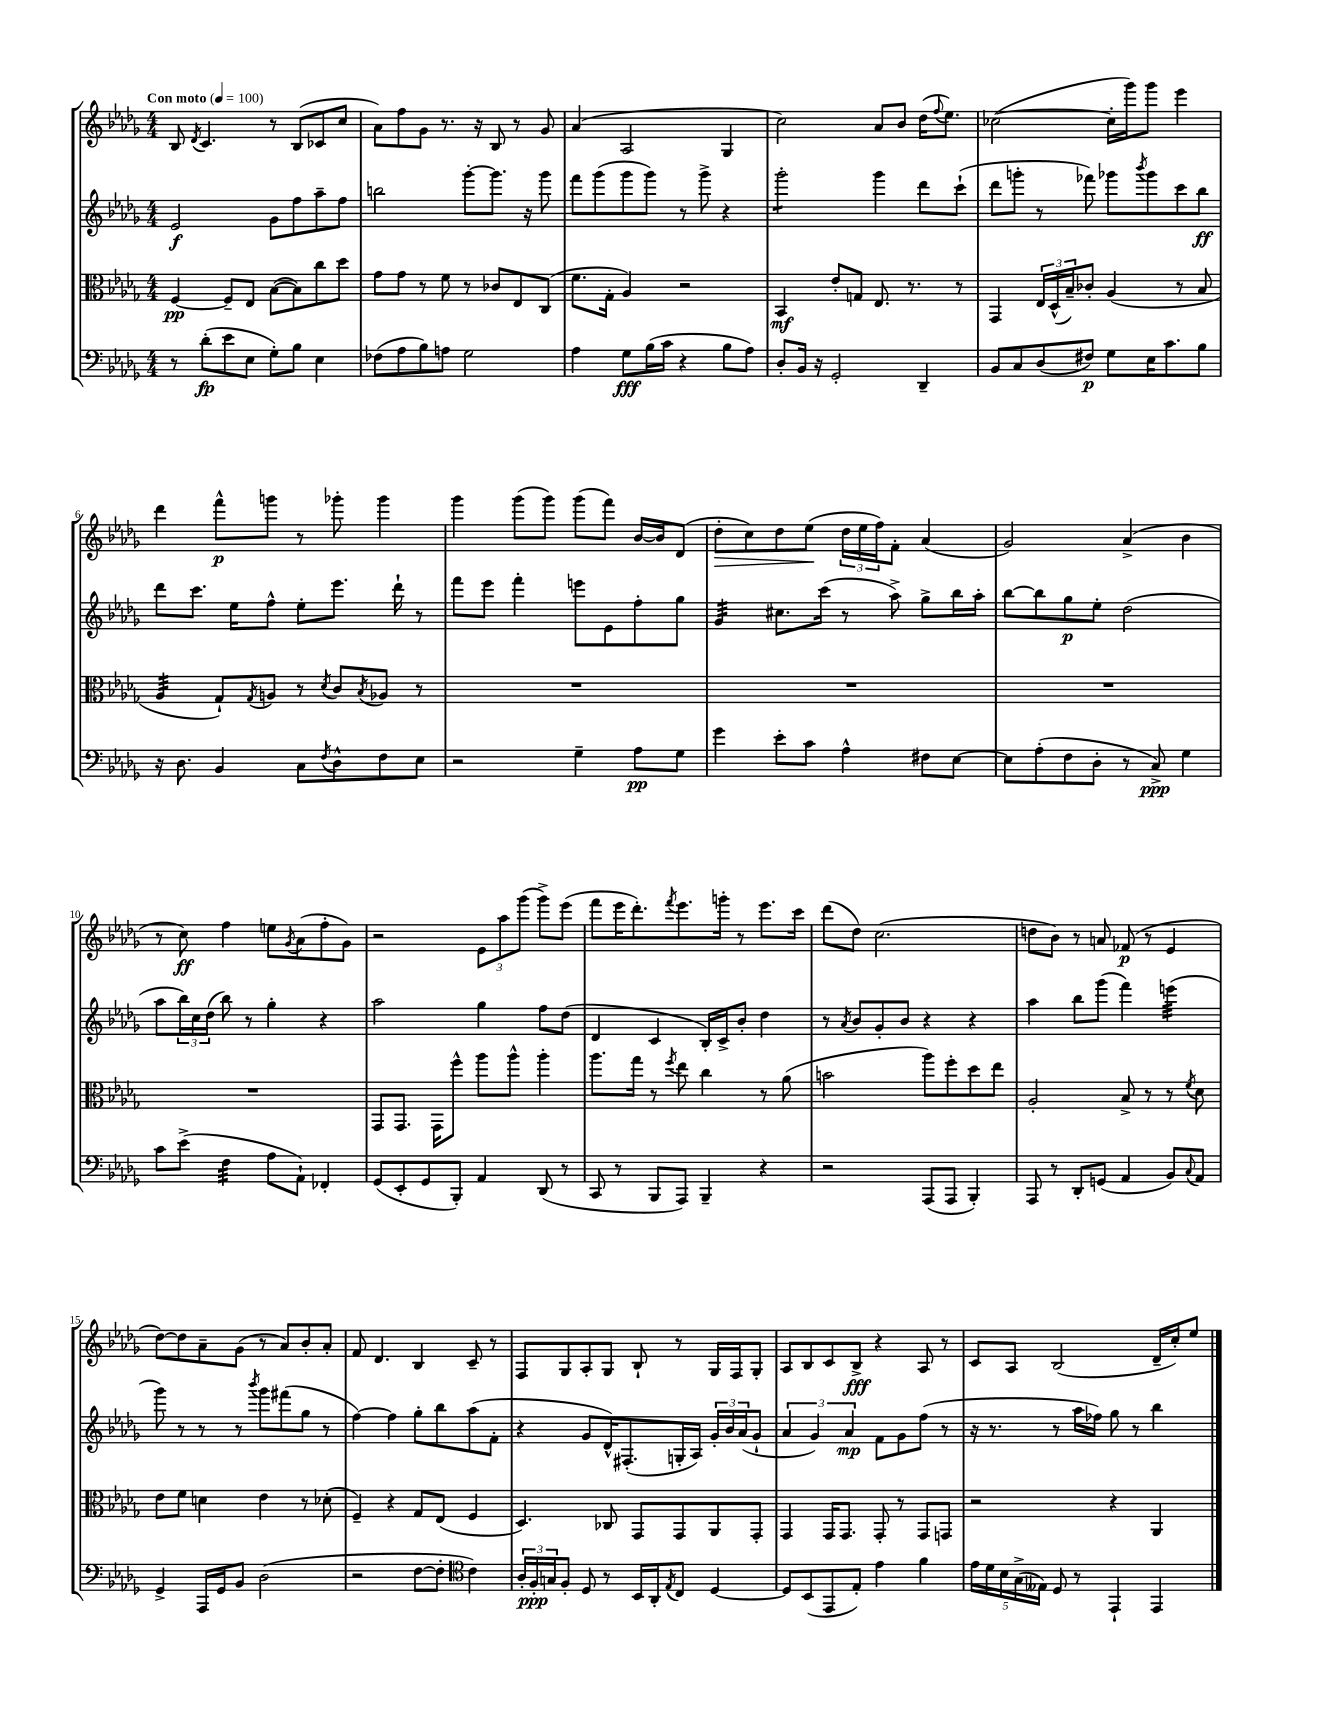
<<
\new StaffGroup <<
\new Staff = "s0" {
    \clef treble \key des \major \numericTimeSignature \time 4/4 \tempo "Con moto" 4 = 100
    bes8 \acciaccatura { des'8 } c'4. r8 bes8( ces'8 c''8 |
    aes'8) f''8 ges'8 r8. r16 bes8 r8 ges'8 |
    aes'4( aes2 ges4 |
    c''2) aes'8 bes'8 des''16( \appoggiatura { f''8 } ees''8.) |
    ces''2~( ces''16-. ges'''16) ges'''8 ees'''4 |
    des'''4 f'''8-^\p g'''8 r8 ges'''8-. ges'''4 |
    ges'''4 ges'''8( ges'''8) ges'''8( f'''8) bes'16~ bes'16 des'8( |
    des''8-.\> c''8) des''8 ees''8\!( \tuplet 3/2 { des''16 ees''16 f''16) } f'8-. aes'4( |
    ges'2) aes'4->( bes'4 |
    r8 c''8\ff) f''4 e''8 \acciaccatura { ges'8 } aes'8( f''8-. ges'8) |
    r2 \tuplet 3/2 { ees'8 aes''8 ges'''8( } ges'''8->) ees'''8( |
    f'''8 ees'''16 des'''8.-.) \acciaccatura { f'''8 } ees'''8. g'''16-. r8 ees'''8. c'''16 |
    des'''8( des''8) c''2.( |
    d''8 bes'8) r8 a'8 fes'8\p( r8 ees'4 |
    des''8~) des''8 aes'8-- ges'8( r8 aes'8) bes'8-. aes'8-. |
    f'8 des'4. bes4 c'8-- r8 |
    f8 ges8 aes8-. ges8 bes8-! r8 ges16 f16 ges8-. |
    aes8 bes8 c'8 bes8->\fff r4 aes8 r8 |
    c'8 aes8 bes2( des'16-- c''16-.) ees''8 \bar "|." |
}
\new Staff = "s1" {
    \clef treble \key des \major \numericTimeSignature \time 4/4
    ees'2\f ges'8 f''8 aes''8-- f''8 |
    b''2 ges'''8~-. ges'''8. r16 ges'''8 |
    f'''8 ges'''8( ges'''8 ges'''8) r8 ges'''8-> r4 |
    ges'''2:8-. ges'''4 des'''8 c'''8-!( |
    des'''8 g'''8-. r8 fes'''8) ges'''8 \acciaccatura { bes'''8 } ges'''8 c'''8 bes''8\ff |
    des'''8 c'''8. ees''16 f''8-^ ees''8-. ees'''8. des'''16-! r8 |
    f'''8 ees'''8 f'''4-. e'''8 ees'8 f''8-. ges''8 |
    ges'4:32 cis''8. c'''16( r8 aes''8->) ges''8-> bes''16 aes''16-. |
    bes''8~ bes''8 ges''8\p ees''8-. des''2( |
    aes''8 \tuplet 3/2 { bes''16) c''16 des''16( } bes''8) r8 ges''4-. r4 |
    aes''2 ges''4 f''8 des''8( |
    des'4 c'4 bes16-.) c'16-> bes'8-. des''4 |
    r8 \acciaccatura { aes'8 } bes'8 ges'8-. bes'8 r4 r4 |
    aes''4 bes''8 ges'''8( f'''4) e'''4:32( |
    ges'''8) r8 r8 r8 \acciaccatura { bes'''8 } ges'''8 fis'''8( ges''8 r8 |
    f''4~) f''4 ges''8-. bes''8 aes''8( f'8-. |
    r4 ges'8 des'16-^) fis8.-.( g16-. aes16) \tuplet 3/2 { ges'16-. bes'16 aes'16( } ges'8-! |
    \tuplet 3/2 { aes'4 ges'4) aes'4\mp } f'8 ges'8 f''8( r8 |
    r16 r8. r8 aes''16 fes''16) ges''8 r8 bes''4 \bar "|." |
}
\new Staff = "s2" {
    \clef alto \key des \major \numericTimeSignature \time 4/4
    f4~\pp f8-- ees8 bes8~( bes8) c''8 des''8 |
    ges'8 ges'8 r8 f'8 r8 ces'8 ees8 c8( |
    f'8. ges16-. aes4) r2 |
    bes,4\mf ees'8-. g8 ees8. r8. r8 |
    ges,4 \tuplet 3/2 { ees16 des16-^( bes16--) } ces'8-. aes4( r8 bes8 |
    aes4:32 ges8-!) \acciaccatura { ges8 } a8 r8 \acciaccatura { des'8 } c'8 \acciaccatura { bes8 } aes8 r8 |
    R1 |
    R1 |
    R1 |
    R1 |
    ges,8 ges,8. ges,16 f''8-^ aes''8 aes''8-^ aes''4-. |
    aes''8. ges''16 r8 \acciaccatura { f''8 } ees''8 c''4 r8 aes'8( |
    b'2 aes''8) f''8-. des''8 ees''8 |
    aes2-. bes8-> r8 r8 \acciaccatura { f'8 } des'8 |
    ees'8 f'8 d'4 ees'4 r8 des'8-.( |
    f4--) r4 ges8 ees8( f4 |
    des4.) ces8 ges,8 ges,8 aes,8 ges,8-. |
    ges,4 ges,16 ges,8. ges,8-. r8 ges,8 g,8 |
    r2 r4 aes,4 \bar "|." |
}
\new Staff = "s3" {
    \clef bass \key des \major \numericTimeSignature \time 4/4
    r8 des'8-.\fp( ees'8 ees8 ges8-.) bes8 ees4 |
    fes8( aes8 bes8) a8 ges2 |
    aes4 ges8\fff bes16( c'16 r4 bes8 aes8) |
    des8-. bes,16 r16 ges,2-. des,4-- |
    bes,8 c8 des8( fis8\p) ges8 ees16 c'8. bes8 |
    r16 des8. bes,4 c8 \acciaccatura { f8 } des8-^ f8 ees8 |
    r2 ges4-- aes8\pp ges8 |
    ges'4 ees'8-. c'8 aes4-^ fis8 ees8~ |
    ees8 aes8-.( f8 des8-. r8 c8->\ppp) ges4 |
    c'8 ees'8->( f4:32 aes8 aes,8-!) fes,4-. |
    ges,8( ees,8-. ges,8 bes,,8-.) aes,4 des,8( r8 |
    c,8 r8 bes,,8 aes,,8) bes,,4-- r4 |
    r2 aes,,8( aes,,8 bes,,4-.) |
    aes,,8 r8 des,8-. g,8( aes,4 bes,8) \appoggiatura { c8 } aes,8 |
    ges,4-> aes,,16 ges,16 bes,8 des2( |
    r2 f8~ f8-. \clef tenor c'4) |
    \tuplet 3/2 { aes16-. f16-.\ppp g16 } f8-. des8 r8 bes,16 aes,16-. \acciaccatura { ees8 } c8 des4~ |
    des8 bes,8( ees,8 ees8-.) ees'4 f'4 |
    \tuplet 5/4 { ees'16 des'16 bes16 ges16->( eeses16) } des8 r8 ees,4-! ees,4 \bar "|." |
}
>>
>>
